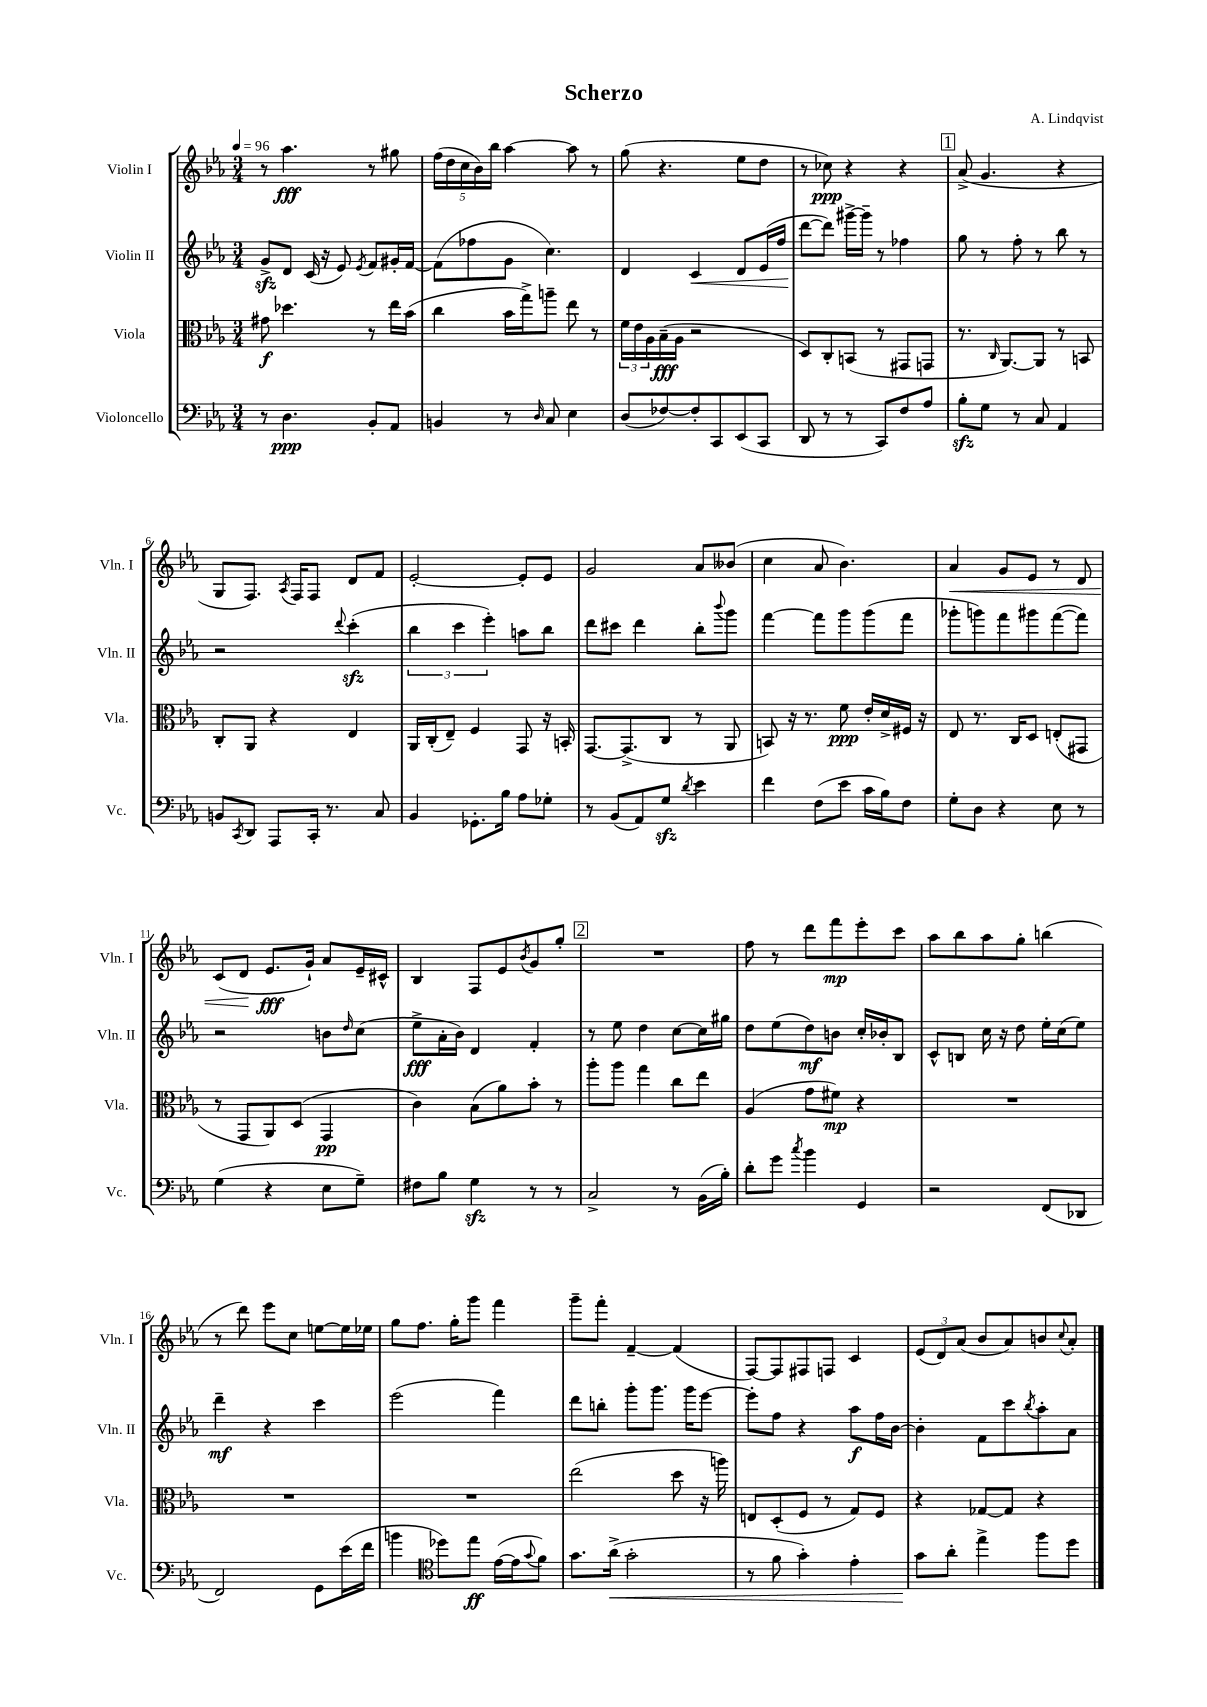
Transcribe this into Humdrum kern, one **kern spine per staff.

**kern	**kern	**kern	**kern
*staff4	*staff3	*staff2	*staff1
*clefF4	*clefC3	*clefG2	*clefG2
*k[b-e-a-]	*k[b-e-a-]	*k[b-e-a-]	*k[b-e-a-]
*M3/4	*M3/4	*M3/4	*M3/4
*MM96	*MM96	*MM96	*MM96
8r	8g#	8g^	8r
4.D	4.dd-	8d	4.aa-
.	.	(16c	.
.	.	16r	.
.	.	8e-)	.
.	.	8qe-	.
8BB-'	8r	8f	8r
8AA-	16ee-	16g#'	8gg#
.	(16b-	[16f	.
=	=	=	=
4BB	4cc	(8f]	(20ff
.	.	.	20dd
.	.	.	20cc
.	.	8ff-	.
.	.	.	20b-)
.	.	.	20bb-
8r	16b-	8g	[4aa-
.	16gg^)	.	.
16qqD	.	.	.
8C	8aa~	4.cc)	.
4E-	8ee-	.	8aa-]
.	8r	.	8r
=	=	=	=
(8D	24f	4d	(8gg
.	24e-	.	.
.	24A-	.	.
[8F-)	(16B-~	.	4.r
.	16A-	.	.
8F-']	2r	4c	.
8CC	.	.	.
(8EE-	.	8d	8ee-
8CC	.	(16e-	8dd
.	.	16ff	.
=	=	=	=
8DD	8D)	[8ddd	8r
8r	8C'	8ddd])	8cc-)
8r	(8BB	[16ggg#^	4r
.	.	16ggg#~]	.
8CC)	8r	8r	.
8F	8GG#	4ff-	4r
8A-	8GG	.	.
=	=	=	=
8B-'	8.r	8gg	(8a-^
8G	.	8r	4.g
.	16qqC	.	.
.	[8.AA-)	.	.
8r	.	8ff'	.
8C	8AA-]	8r	.
4AA-	8r	8bb-	4r
.	8BB	8r	.
=	=	=	=
8BB	8C'	2r	8G
8qCC	.	.	.
8DD	8AA-	.	8.F)
8AAA-	4r	.	.
.	.	.	8qA-
.	.	.	16F
16CC'	.	.	8F
8.r	.	.	.
.	.	8qqddd	.
.	4E-	(4ccc'	8d
8C	.	.	8f
=	=	=	=
4BB-	16AA-	6bb-	[2e-'
.	(16C'	.	.
.	8E-~)	.	.
.	.	6ccc	.
8.GG-'	4F	.	.
.	.	6eee-')	.
16B-	.	.	.
8A-	8GG	8aa	8e-']
8G-'	16r	8bb-	8e-
.	16BB'	.	.
=	=	=	=
8r	[8.GG	8ddd	2g
(8BB-	.	8ccc#	.
.	(8.GG^]	.	.
8AA-)	.	4ddd	.
8G	8C	.	.
8qd	.	.	.
4e-	8r	8bb-'	8a-
.	.	8qqbbb-	.
.	8AA-	8ggg	(8b--
=	=	=	=
4f	8BB)	[4fff	4cc
.	16r	.	.
.	8.r	.	.
(8F	.	8fff]	8a-
8e-	8f	8ggg	4.b-)
16c	16e-'	(8ggg	.
16B-)	16d^	.	.
8F	16F#	8fff	.
.	16r	.	.
=	=	=	=
8G'	8E-	8ggg-'	4a-
8D	8.r	8ggg)	.
4r	.	8fff	8g
.	16C	.	.
.	8D	8ggg#	8e-
8E-	(8E'	([8fff	8r
8r	8GG#	8fff])	8d
=	=	=	=
(4G	8r	2r	(8c
.	8GG	.	8d
4r	8AA-)	.	8.e-
.	(8D	.	.
.	.	.	16g`)
8E-	4GG	8b	8a-
.	.	16qqdd	.
8G~)	.	(8cc	16e-~
.	.	.	16c#^^
=	=	=	=
8F#	4c)	8ee-^	4B-
8B-	.	16a-'	.
.	.	16b-)	.
4G	(8B-	4d	8F
.	8a-)	.	8e-
.	.	.	8qb-
8r	8b-'	4f'	8g
8r	8r	.	8gg'
=	=	=	=
2C^	8aa-'	8r	2.r
.	8aa-	8ee-	.
.	4gg	4dd	.
8r	8cc	[8cc	.
(16BB-	8ee-	16cc]	.
16B-')	.	16gg#	.
=	=	=	=
8d'	(4A-	8dd	8ff
8g	.	(8ee-	8r
8qcc	.	.	.
4b-	8g	8dd)	8ddd
.	8f#)	8b	8fff
4GG	4r	16cc'	8eee-'
.	.	16b-'	.
.	.	8B-	8ccc
=	=	=	=
2r	2.r	8c^^	8aa-
.	.	8B	8bb-
.	.	16cc	8aa-
.	.	16r	.
.	.	8dd	8gg'
(8FF	.	16ee-'	(4bb
.	.	(16cc	.
8DD-	.	8ee-)	.
=	=	=	=
2FF)	2.r	4ddd~	8r
.	.	.	8ddd)
.	.	4r	8eee-
.	.	.	8cc
8GG	.	4ccc	[8ee
(16e-	.	.	16ee]
16f	.	.	16ee-
=	=	=	=
4b	2.r	(2eee-	8gg
.	.	.	8.ff
*clefC4	*	*	*
8dd-)	.	.	.
.	.	.	16gg'
8ee-	.	.	8ggg
([16e-	.	4fff)	4fff
16e-]	.	.	.
8qqg	.	.	.
8f)	.	.	.
=	=	=	=
8.g	(2ee-	8ddd	8ggg~
.	.	8bb'	8fff'
(16a-^	.	.	.
2g'	.	8ggg'	[4f~
.	.	8.ggg	.
.	8dd	.	(4f]
.	.	16ggg	.
.	16r	[8eee-	.
.	16aa)	.	.
=	=	=	=
8r	8E	8eee-']	[8F)
8f	(8D'	8ff	8F]
4g')	8F	4r	8F#
.	8r	.	8F
4e-'	8G)	8aa-	4c
.	8F	16ff	.
.	.	[16b-	.
=	=	=	=
8g	4r	4b-']	(12e-
.	.	.	12d)
8a-'	.	.	.
.	.	.	(12a-
4ee-^	[8G-	8f	8b-
.	8G-]	8ccc	8a-)
.	.	8qbb-	.
8ff	4r	8aa-'	8b
.	.	.	8qqcc
8dd	.	8a-	8a-'
==	==	==	==
*-	*-	*-	*-
